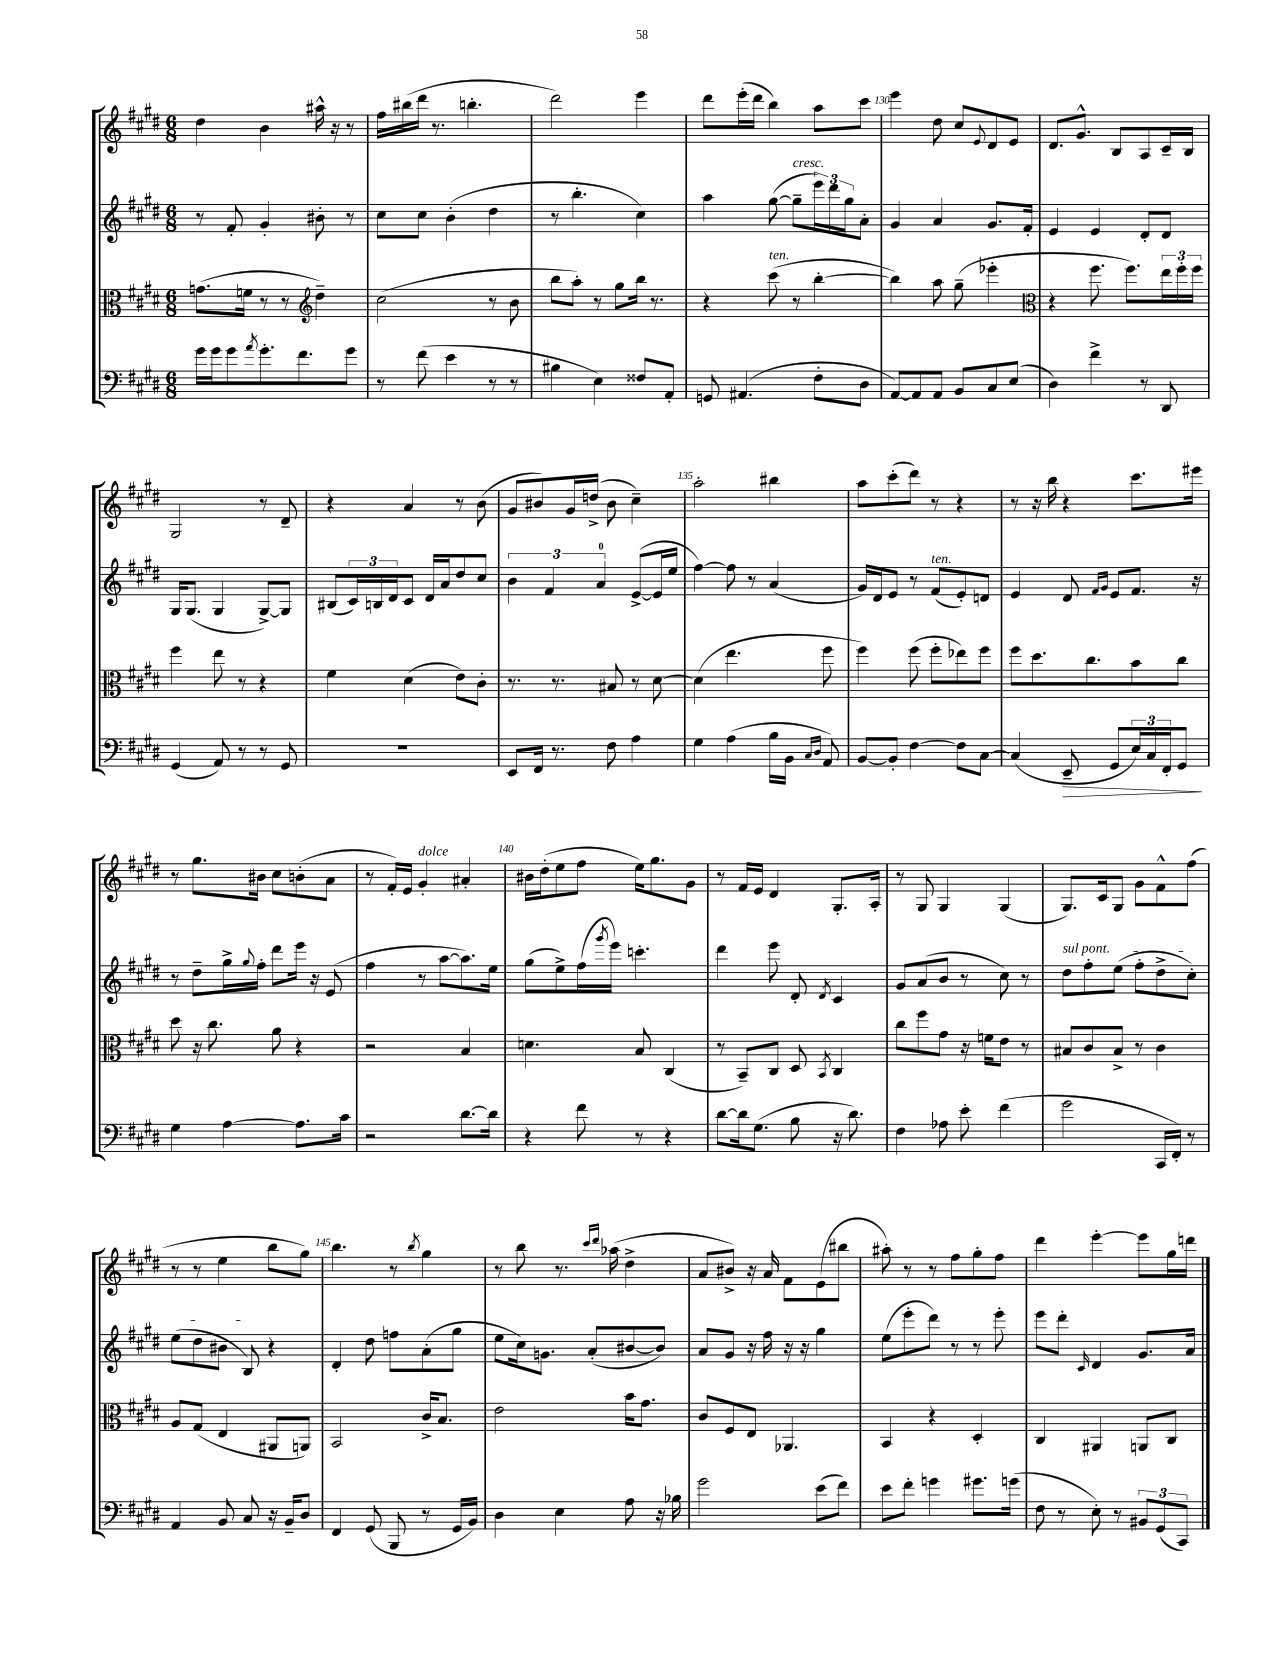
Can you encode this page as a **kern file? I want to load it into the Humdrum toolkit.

**kern	**kern	**kern	**kern
*staff4	*staff3	*staff2	*staff1
*clefF4	*clefC3	*clefG2	*clefG2
*k[f#c#g#d#]	*k[f#c#g#d#]	*k[f#c#g#d#]	*k[f#c#g#d#]
*M6/8	*M6/8	*M6/8	*M6/8
16g#	(8.g	8r	4dd#
16g#	.	.	.
8g#	.	8f#'	.
.	16f	.	.
8qa	.	.	.
8.g#'	8r	4g#'	4b
.	8r	.	.
8.f#	.	.	.
*	*clefG2	*	*
.	4dd#~)	8b#'	16aa#^^
.	.	.	16r
8g#	.	8r	8r
=	=	=	=
8r	(2cc#	8cc#	16ff#
.	.	.	(16bb#
(8f#	.	8cc#	16ddd#
.	.	.	8.r
4e	.	(4b'	.
.	.	.	4.bb'
8r	8r	4dd#	.
8r	8b	.	.
=	=	=	=
4B#	8bb	8r	2ddd#)
.	8aa')	4.bb'	.
4E)	8r	.	.
.	8gg#	.	.
8F##	16bb	4cc#)	4eee
.	8.r	.	.
8AA'	.	.	.
=	=	=	=
8GG	4r	4aa	8ddd#
(4.AA#	.	.	(16eee'
.	.	.	16ddd#
.	(8ccc#	([8gg#	4bb)
.	8r	8gg#~]	.
8F#'	[4bb'	24eee)	8aa
.	.	24ddd#	.
.	.	24gg#	.
8D#	.	8a'	8ccc#
=	=	=	=
[8AA)	4bb])	4g#	4eee
8AA]	.	.	.
8AA	8aa	4a	8dd#
8BB	(8gg#~	.	8cc#
.	.	.	8qqe
8C#	4eee-'	8.g#	8d#
(8E	.	.	8e
.	.	16f#'	.
=	=	=	=
*	*clefC3	*	*
4D#)	4r	4e	8.d#
.	.	.	8.g#^^
4f#^	8.ff#	4e	.
.	.	.	8B
.	8.ff#)	.	.
8r	.	8d#'	8A
8DD#	24ee	8d#	16c#~
.	24ff#'	.	.
.	.	.	16B
.	24ff#	.	.
=	=	=	=
(4GG#	4ff#	16G#	2G#
.	.	(8.G#	.
8AA)	8ee	4G#	.
8r	8r	.	.
8r	4r	[8G#^)	8r
8GG#	.	8G#]	8d#~
=	=	=	=
2.r	4f#	(8B#	4r
.	.	24c#)	.
.	.	24B	.
.	.	24d#	.
.	(4d#	8c#	4a
.	.	16d#	.
.	.	16a	.
.	8e)	8dd#	8r
.	8c#'	8cc#	(8b
=	=	=	=
8EE	8.r	6b	8g#
16FF#	.	.	8b#)
.	.	6f#	.
8.r	8.r	.	.
.	.	.	16g#
.	.	.	(16dd^
.	.	6a	.
8F#	8B#	.	8b#
4A	8r	([8e^	4cc#~)
.	[8d#	16e]	.
.	.	16ee	.
=	=	=	=
4G#	(4d#]	[4ff#)	2aa'
(4A	4.ee	8ff#]	.
.	.	8r	.
16B	.	(4a	4bb#
16BB	.	.	.
16qqC#	.	.	.
16qqD#	.	.	.
8AA)	8ff#	.	.
=	=	=	=
[8BB	4ff#)	16g#)	8aa
.	.	16d#	.
8BB']	.	8e	(8ccc#'
[4F#	(8ff#	8r	8ddd#)
.	8ff#'	(8f#	8r
8F#]	8ee-)	8e')	4r
[8C#	8ff#	8d	.
=	=	=	=
(4C#]	8ff#	4e	8r
.	8.dd#	.	16r
.	.	.	16bb
8EE~	.	8d#	4r
.	8.cc#	.	.
.	.	16qqf#	.
.	.	16qqg#	.
8GG#	.	8e	.
24E)	8b	8.f#	8.ccc#
24C#	.	.	.
24FF#'	.	.	.
8GG#	8cc#	.	.
.	.	16r	16eee#
=	=	=	=
4G#	8dd#	8r	8r
.	16r	8dd#~	8.gg#
.	8.cc#	.	.
[4A	.	16gg#^	.
.	.	8qqgg#	.
.	.	16ff#'	16b#
.	8a	8ddd#	8cc#
8.A]	4r	16eee	(8b'
.	.	16r	.
.	.	(8e	8a
16c#	.	.	.
=	=	=	=
2r	2r	4ff#	8r
.	.	.	16f#')
.	.	.	16e
.	.	8r	4g#'
.	.	[8aa	.
[8.d#	4B	8.aa])	4a#'
16d#]	.	16ee	.
=	=	=	=
4r	4.d	(8gg#	16b#
.	.	.	(16dd#'
.	.	8ee^)	8ee
8f#	.	(16ff#	8ff#
.	.	8qggg#	.
.	.	16eee)	.
8r	8B	4.ccc'	16ee)
.	.	.	8.gg#
4r	(4C#	.	.
.	.	.	8g#
=	=	=	=
[8d#	8r	4ddd#	8r
16d#]	8BB~)	.	16f#
(8.G#	.	.	16e
.	8C#	8eee	4d#
8B	8D#	8d#'	.
.	8qBB	8qd#	.
16r	4C#	4c#	8.G#'
8.d#)	.	.	.
.	.	.	16A'
=	=	=	=
4F#	8cc#	8g#	8r
.	8ff#	(8a	8G#
8A-	8g#	8b	4G#
8e'	16r	8r	.
.	16f	.	.
(4f#	8e	8cc#)	(4G#
.	8r	8r	.
=	=	=	=
2g#	8B#	8dd#	8.G#)
.	8c#	8ff#'	.
.	.	.	16c#
.	8B#^	(8ee	8G#
.	8r	8ff#'	8g#
16CC#	4c#	8dd#^	8f#^^
16FF#')	.	.	.
8r	.	8cc#')	(8ff#
=	=	=	=
4AA	8A	(8ee	8r
.	(8G#	8dd#	8r
8BB	4E	8b#	4ee
8C#	.	8B)	.
16r	8AA#	4r	8bb
16BB~	.	.	.
8D#	8AA)	.	8gg#)
=	=	=	=
4FF#	2BB	4d#'	4.bb
(8GG#	.	8dd#	.
8BBB	.	8ff	8r
.	.	.	8qbb
8r	16c#^	(8a'	4gg#
.	8.B	.	.
16GG#	.	8gg#	.
16BB)	.	.	.
=	=	=	=
4D#	2e	8ee	8r
.	.	16cc#)	8bb
.	.	8.g	.
4E	.	.	8.r
.	.	(8a'	.
.	.	.	16qqccc#
.	.	.	16qqddd#
.	.	.	(16aa-
8A	16b	[8b#	4dd#^
.	8.g#	.	.
16r	.	8b#])	.
16B-	.	.	.
=	=	=	=
2g#	8c#	8a	8a
.	8F#	8g#	8b#^)
.	8E	16r	16r
.	.	16ff#	16a
.	4.AA-	16r	8f#
.	.	16r	.
(8e	.	4gg#	(8e
8f#)	.	.	8bb#
=	=	=	=
8e	4BB	(8ee	8aa#')
8f#'	.	8eee'	8r
4g	4r	8ddd#)	8r
.	.	8r	8ff#
8.g#	4D#'	8r	8gg#'
.	.	8eee'	8ff#
(16g	.	.	.
=	=	=	=
8F#	4C#	8eee	4ddd#
8r	.	8ddd#'	.
.	.	16qqc#	.
8E')	4AA#	4d#	[4eee'
8r	.	.	.
12BB#	8AA	8.g#	8eee]
(12GG#	.	.	.
.	8C#	.	16gg#
12CC#)	.	.	.
.	.	16a	16ddd
==	==	==	==
*-	*-	*-	*-
